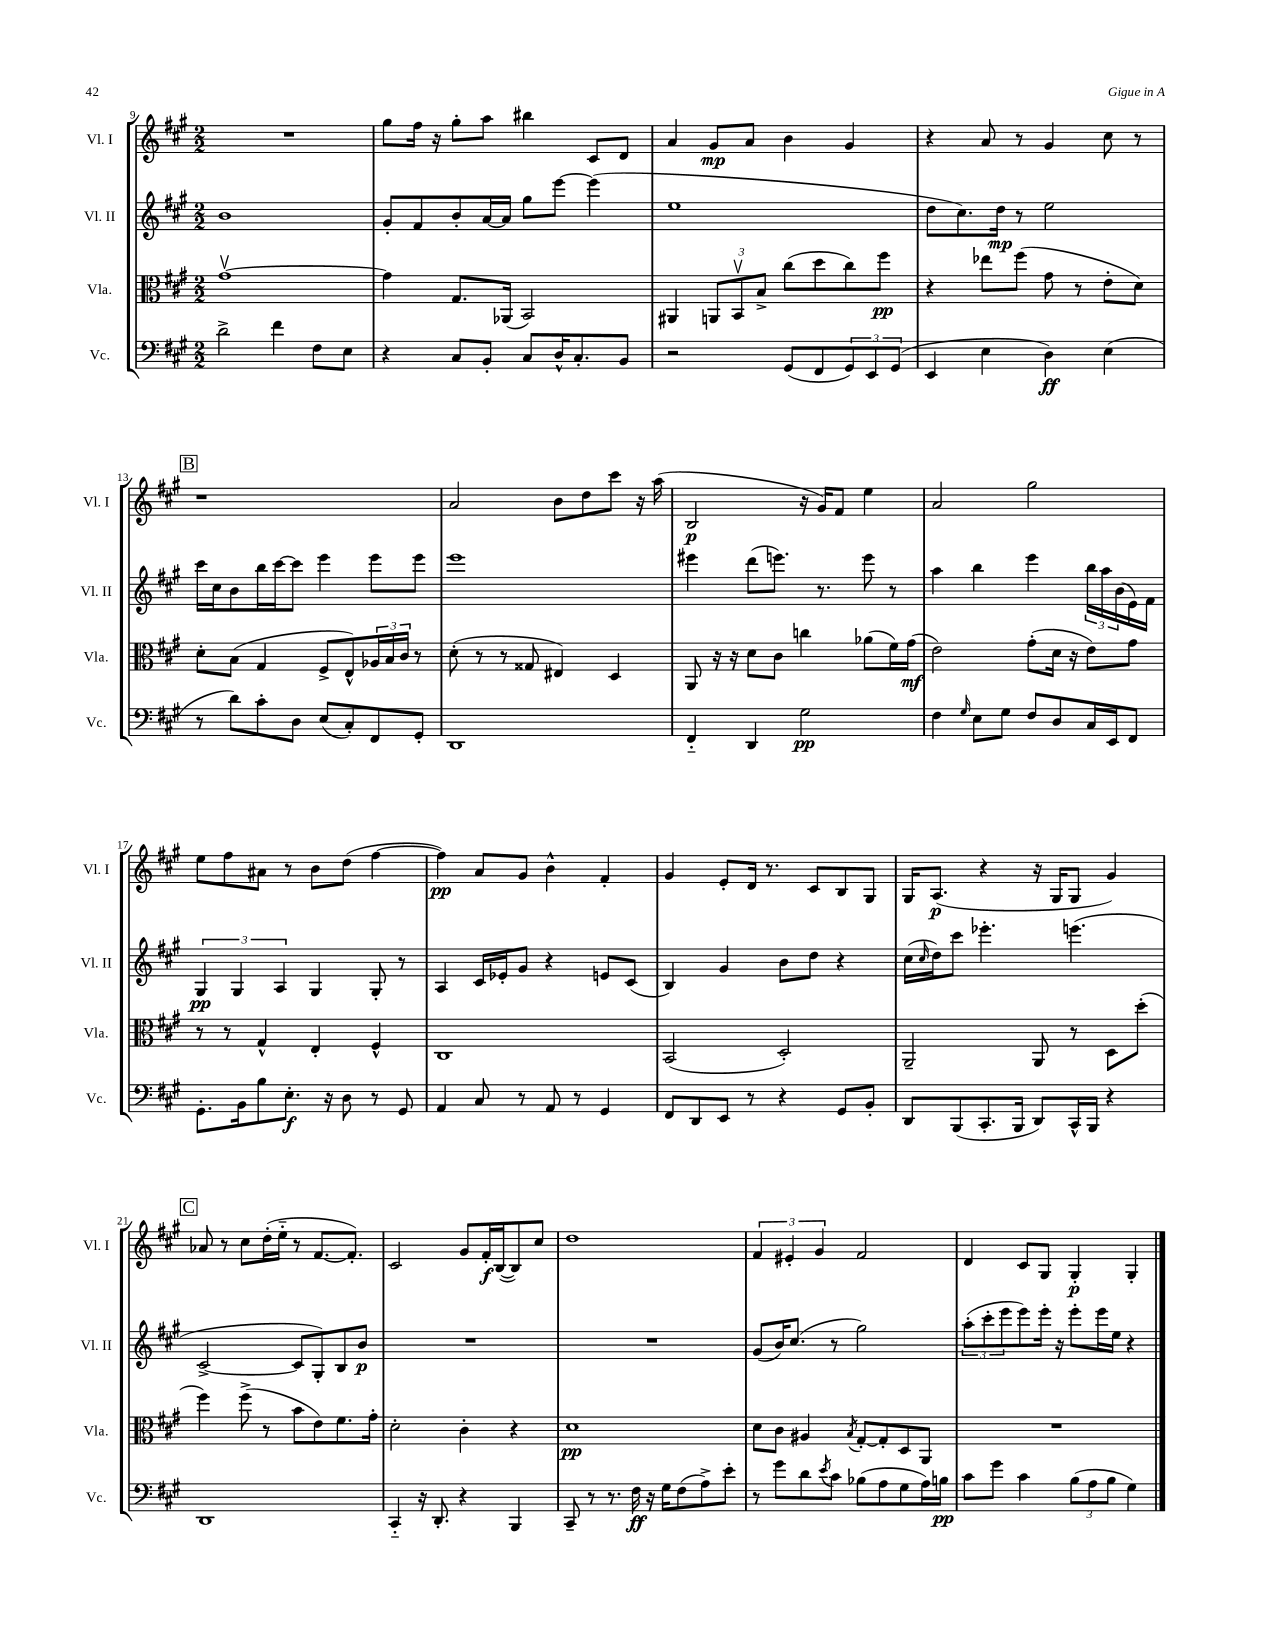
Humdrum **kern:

**kern	**dynam	**kern	**dynam	**kern	**dynam	**kern	**dynam
*part4	*part4	*part3	*part3	*part2	*part2	*part1	*part1
*staff4	*staff4	*staff3	*staff3	*staff2	*staff2	*staff1	*staff1
*I"Vc.	*	*I"Vla.	*	*I"Vl. II	*	*I"Vl. I	*
*I'Vc.	*	*I'Vla.	*	*I'Vl. II	*	*I'Vl. I	*
*clefF4	*	*clefC3	*	*clefG2	*	*clefG2	*
*k[f#c#g#]	*	*k[f#c#g#]	*	*k[f#c#g#]	*	*k[f#c#g#]	*
*M2/2	*	*M2/2	*	*M2/2	*	*M2/2	*
=9	=9	=9	=9	=9	=9	=9	=9
2d^\	.	[1g#v	.	1b	.	1r	.
4f#\	.	.	.	.	.	.	.
8F#\L	.	.	.	.	.	.	.
8E\J	.	.	.	.	.	.	.
=10	=10	=10	=10	=10	=10	=10	=10
4r	.	4g#\]	.	8g#'/L	.	8gg#\L	.
.	.	.	.	8f#/	.	16ff#\Jk	.
.	.	.	.	.	.	16r	.
8C#/L	.	8.G#/L	.	8b'/	.	8gg#'\L	.
8BB'/J	.	.	.	[16a/L	.	8aa\J	.
.	.	(16AA-X/Jk	.	16a/JJ]	.	.	.
8C#/L	.	2BB/)	.	8gg#\L	.	4bb#X\	.
16D^^/K	.	.	.	[8eee\J	.	.	.
8.C#'/	.	.	.	.	.	.	.
.	.	.	.	(4eee\]	.	8c#/L	.
8BB/J	.	.	.	.	.	8d/J	.
=11	=11	=11	=11	=11	=11	=11	=11
2r	.	4AA#X/	.	1ee	.	4a/	.
.	.	12AAn/L	.	.	.	8g#/L	mp
.	.	12BBv/	.	.	.	.	.
.	.	.	.	.	.	8a/J	.
.	.	12B^/J	.	.	.	.	.
(8GG#/L	.	(8cc#\L	.	.	.	4b\	.
8FF#/	.	8dd\	.	.	.	.	.
12GG#/)	.	8cc#\)	.	.	.	4g#/	.
12EE/	.	.	.	.	.	.	.
.	.	8ff#\J	pp	.	.	.	.
(12GG#/J	.	.	.	.	.	.	.
=12	=12	=12	=12	=12	=12	=12	=12
4EE/	.	4r	.	8dd\L	.	4r	.
.	.	.	.	8.cc#\)	.	.	.
4E\	.	8ee-X\L	.	.	.	8a/	.
.	.	.	.	16dd\Jk	mp	.	.
.	.	(8ff#\J	.	8r	.	8r	.
4D\)	ff	8g#\	.	2ee\	.	4g#/	.
.	.	8r	.	.	.	.	.
(4E\	.	8e'\L	.	.	.	8cc#\	.
.	.	8d\J)	.	.	.	8r	.
!!LO:LB:g=z
!!LO:REH:place=s1:t=B
=13	=13	=13	=13	=13	=13	=13	=13
8r	.	8d'\L	.	16ccc#\LL	.	1r	.
.	.	.	.	16cc#\J	.	.	.
8d\L)	.	(8B\J	.	8b\	.	.	.
8c#'\	.	4G#/	.	16bb\L	.	.	.
.	.	.	.	[16ccc#\J	.	.	.
8D\J	.	.	.	8ccc#\J]	.	.	.
(8E/L	.	8F#^/L	.	4eee\	.	.	.
8C#'/)	.	8E^^/)	.	.	.	.	.
8FF#/	.	24A-X/L	.	8eee\L	.	.	.
.	.	24B/	.	.	.	.	.
.	.	24c#/JJ	.	.	.	.	.
8GG#'/J	.	8r	.	8eee\J	.	.	.
=14	=14	=14	=14	=14	=14	=14	=14
1DD	.	(8d'\	.	1eee	.	2a/	.
.	.	8r	.	.	.	.	.
.	.	8r	.	.	.	.	.
.	.	8G##X/	.	.	.	.	.
.	.	4E#X/)	.	.	.	8b\L	.
.	.	.	.	.	.	8dd\	.
.	.	4D/	.	.	.	8ccc#\J	.
.	.	.	.	.	.	16r	.
.	.	.	.	.	.	(16aa\	.
=15	=15	=15	=15	=15	=15	=15	=15
4FF#/	.	8AA/	.	4eee#X\	.	2B/	p
.	.	16r	.	.	.	.	.
.	.	16r	.	.	.	.	.
4DD/	.	8d\L	.	(8ddd\L	.	.	.
.	.	8c#\J	.	8.eeen\J)	.	.	.
2G#\	pp	4ccn\	.	.	.	16r	.
.	.	.	.	8.r	.	16g#/KL)	.
.	.	.	.	.	.	8f#/J	.
.	.	(8a-X\L	.	8eee\	.	4ee\	.
.	.	16f#\L)	.	8r	.	.	.
.	.	(16g#\JJ	mf	.	.	.	.
=16	=16	=16	=16	=16	=16	=16	=16
4F#\	.	2e\)	.	4aa\	.	2a/	.
16qqG#/	.	.	.	.	.	.	.
8E\L	.	.	.	4bb\	.	.	.
8G#\J	.	.	.	.	.	.	.
8F#/L	.	(8g#'\L	.	4eee\	.	2gg#\	.
8D/	.	16d\Jk	.	.	.	.	.
.	.	16r	.	.	.	.	.
16C#/L	.	8e\L)	.	24bb\LL	.	.	.
.	.	.	.	24aa\	.	.	.
16EE/J	.	.	.	.	.	.	.
.	.	.	.	(24b\	.	.	.
8FF#/J	.	8g#\J	.	16e\)	.	.	.
.	.	.	.	16f#\JJ	.	.	.
!!LO:LB:g=z
=17	=17	=17	=17	=17	=17	=17	=17
8.GG#'\L	.	8r	.	6G#/	pp	8ee\L	.
.	.	8r	.	.	.	8ff#\	.
.	.	.	.	6G#/	.	.	.
16BB\k	.	.	.	.	.	.	.
8B\	.	4G#^^/	.	.	.	8a#X\J	.
.	.	.	.	6A/	.	.	.
8.E'\J	f	.	.	.	.	8r	.
.	.	4E'/	.	4G#/	.	8b\L	.
16r	.	.	.	.	.	.	.
8D\	.	.	.	.	.	(8dd\J	.
8r	.	4F#^^/	.	8G#'/	.	[4ff#\	.
8GG#/	.	.	.	8r	.	.	.
=18	=18	=18	=18	=18	=18	=18	=18
4AA/	.	1C#	.	4A/	.	4ff#\])	pp
8C#/	.	.	.	16c#/LL	.	8a/L	.
.	.	.	.	16e-X'/J	.	.	.
8r	.	.	.	8g#/J	.	8g#/J	.
8AA/	.	.	.	4r	.	4b^^\	.
8r	.	.	.	.	.	.	.
4GG#/	.	.	.	8en/L	.	4f#'/	.
.	.	.	.	(8c#/J	.	.	.
=19	=19	=19	=19	=19	=19	=19	=19
8FF#/L	.	(2BB/	.	4B/)	.	4g#/	.
8DD/	.	.	.	.	.	.	.
8EE/J	.	.	.	4g#/	.	8e'/L	.
8r	.	.	.	.	.	16d/Jk	.
.	.	.	.	.	.	8.r	.
4r	.	2D'/)	.	8b\L	.	.	.
.	.	.	.	8dd\J	.	8c#/L	.
8GG#/L	.	.	.	4r	.	8B/	.
8BB'/J	.	.	.	.	.	8G#/J	.
=20	=20	=20	=20	=20	=20	=20	=20
8DD/L	.	2AA~/	.	(16cc#\LL	.	16G#/KL	.
.	.	.	.	16qqcc#/	.	.	.
.	.	.	.	16dd\J)	.	(8.A/J	p
(8BBB/	.	.	.	8ccc#\J	.	.	.
8.CC#'/	.	.	.	4.eee-X'\	.	4r	.
16BBB/Jk	.	.	.	.	.	.	.
8DD/L)	.	8AA/	.	.	.	16r	.
.	.	.	.	.	.	16G#/KL	.
16CC#^^/L	.	8r	.	(4.eeen\	.	8G#/J	.
16BBB/JJ	.	.	.	.	.	.	.
4r	.	8D\L	.	.	.	4g#/)	.
.	.	(8dd'\J	.	.	.	.	.
!!LO:LB:g=z
!!LO:REH:place=s1:t=C
=21	=21	=21	=21	=21	=21	=21	=21
1DD	.	4ff#\)	.	[2c#^/	.	8a-X/	.
.	.	.	.	.	.	8r	.
.	.	(8ff#^\	.	.	.	8cc#\L	.
.	.	8r	.	.	.	(16dd'\L	.
.	.	.	.	.	.	16ee\JJ	.
.	.	8b\L	.	8c#/L]	.	8r	.
.	.	8e\)	.	8G#'/)	.	[8.f#/L	.
.	.	8.f#\	.	8B/	.	.	.
.	.	.	.	.	.	8.f#'/J])	.
.	.	.	.	8b/J	p	.	.
.	.	16g#'\Jk	.	.	.	.	.
=22	=22	=22	=22	=22	=22	=22	=22
4CC#/	.	2d'\	.	1r	.	2c#/	.
16r	.	.	.	.	.	.	.
8.DD'/	.	.	.	.	.	.	.
4r	.	4c#'\	.	.	.	8g#/L	.
.	.	.	.	.	.	16f#'/L	f
.	.	.	.	.	.	([16B/J	.
4BBB/	.	4r	.	.	.	8B/])	.
.	.	.	.	.	.	8cc#/J	.
=23	=23	=23	=23	=23	=23	=23	=23
8CC#~/	.	1d	pp	1r	.	1dd	.
8r	.	.	.	.	.	.	.
8.r	.	.	.	.	.	.	.
16F#\	ff	.	.	.	.	.	.
16r	.	.	.	.	.	.	.
16G#\KL	.	.	.	.	.	.	.
(8F#\	.	.	.	.	.	.	.
8A^\)	.	.	.	.	.	.	.
8e'\J	.	.	.	.	.	.	.
=24	=24	=24	=24	=24	=24	=24	=24
8r	.	8d\L	.	(8g#/L	.	6f#/	.
8g#\L	.	8c#\J	.	16b/K)	.	.	.
.	.	.	.	.	.	6e#X'/	.
.	.	.	.	(8.cc#/J	.	.	.
8d\	.	4A#X/	.	.	.	.	.
.	.	.	.	.	.	6g#/	.
8qe/	.	.	.	.	.	.	.
8c#\J	.	.	.	8r	.	.	.
.	.	8qB/	.	.	.	.	.
(8B-X\L	.	[8G#'/L	.	2gg#\)	.	2f#/	.
8A\	.	8G#'/]	.	.	.	.	.
8G#\	.	8D/	.	.	.	.	.
16A\L)	.	8AA/J	.	.	.	.	.
16Bn\JJ	pp	.	.	.	.	.	.
=25	=25	=25	=25	=25	=25	=25	=25
8c#\L	.	1r	.	(12aa'\L	.	4d/	.
.	.	.	.	12ccc#'\	.	.	.
8g#\J	.	.	.	.	.	.	.
.	.	.	.	12eee\	.	.	.
4c#\	.	.	.	8eee\)	.	8c#/L	.
.	.	.	.	16eee'\Jk	.	8G#/J	.
.	.	.	.	16r	.	.	.
(12B\L	.	.	.	8eee'\L	.	4G#'/	p
12A\	.	.	.	.	.	.	.
.	.	.	.	16eee\L	.	.	.
12B\J	.	.	.	.	.	.	.
.	.	.	.	16ee\JJ	.	.	.
4G#\)	.	.	.	4r	.	4G#'/	.
==	==	==	==	==	==	==	==
*-	*-	*-	*-	*-	*-	*-	*-
